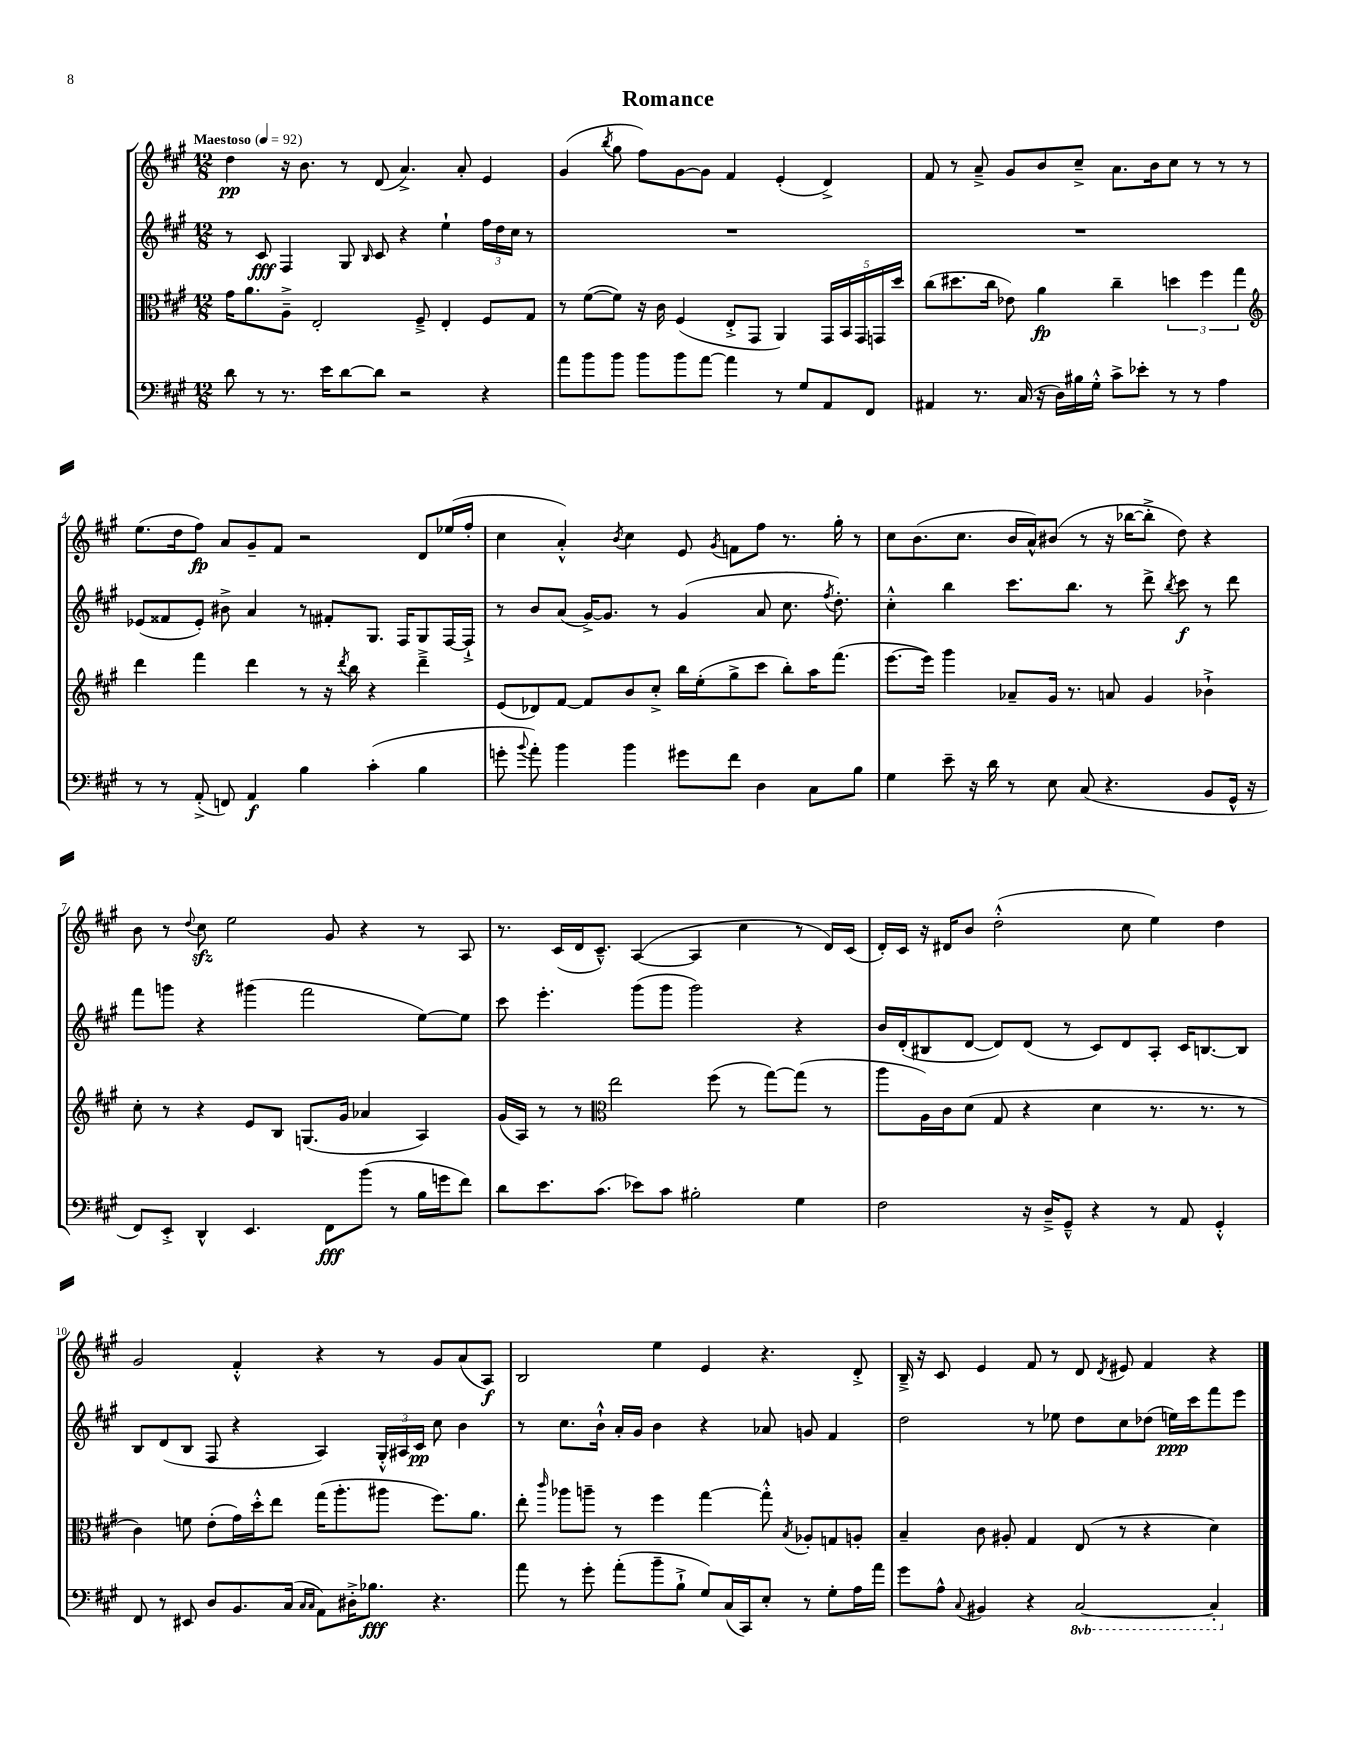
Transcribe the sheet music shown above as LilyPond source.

\header { title = "Romance" }
<<
\new StaffGroup <<
\new Staff = "s0" {
    \clef treble \key a \major \numericTimeSignature \time 12/8 \tempo "Maestoso" 4 = 92
    \autoBeamOff d''4\pp r16 b'8. r8 d'8( a'4.->) a'8-. e'4 |
    gis'4( \acciaccatura { b''8 } gis''8 fis''8[) gis'8~ gis'8] fis'4 e'4-.( d'4->) |
    fis'8 r8 a'8---> gis'8[ b'8 cis''8]---> a'8.[ b'16 cis''8] r8 r8 r8 |
    e''8.[( d''16 fis''8]\fp) a'8[ gis'8-- fis'8] r2 d'8[ ees''16( fis''16]-. |
    cis''4 a'4-.-^) \acciaccatura { b'8 } cis''4 e'8 \acciaccatura { gis'8 } f'8[ fis''8] r8. gis''16-. r8 |
    cis''8[ b'8.( cis''8.] b'16[ a'16-^) bis'8]( r8 r16 bes''16[~ bes''8]-.-> d''8) r4 |
    b'8 r8 \appoggiatura { d''8 } cis''8\sfz e''2 gis'8 r4 r8 a8 |
    r8. cis'16[( d'16 cis'8.]---^) a4~( a4 cis''4 r8 d'16[) cis'16]( |
    d'16[-.) cis'16] r16 dis'16[ b'8] d''2-.-^( cis''8 e''4) d''4 |
    gis'2 fis'4-.-^ r4 r8 gis'8[ a'8( a8]\f) |
    b2 e''4 e'4 r4. d'8-.-> |
    b16---> r16 cis'8 e'4 fis'8 r8 d'8 \acciaccatura { d'8 } eis'8 fis'4 r4 \bar "|." |
}
\new Staff = "s1" {
    \clef treble \key a \major \numericTimeSignature \time 12/8
    \autoBeamOff r8 cis'8\fff fis4 gis8 \grace { b16 } cis'8 r4 e''4-! \tuplet 3/2 { fis''16[ d''16 cis''16] } r8 |
    R1. |
    R1. |
    ees'8[( fisis'8 ees'8]-.) bis'8-> a'4 r8 fis'8[-. gis8.] fis16[ gis8 fis16~ fis16]-!-> |
    r8 b'8[ a'8]( gis'16[~->) gis'8.] r8 gis'4( a'8 cis''8. \acciaccatura { fis''8 } d''8.-.) |
    cis''4-.-^ b''4 cis'''8.[ b''8.] r8 d'''8-> \acciaccatura { b''8 } cis'''8\f r8 d'''8 |
    fis'''8[ g'''8] r4 gis'''4( fis'''2 e''8[~) e''8] |
    cis'''8 e'''4.-. gis'''8[( gis'''8] gis'''2) r4 |
    b'16[ d'16-.( bis8 d'8]~ d'8[) d'8]( r8 cis'8[) d'8 a8]-. cis'16[ b8.~ b8] |
    b8[ d'8( b8] fis8 r4 a4) \tuplet 3/2 { gis16[-.-^ ais16 cis'16]\pp } cis''8 b'4 |
    r8 cis''8.[ b'16]-!-^ a'16[-. gis'16] b'4 r4 aes'8 g'8 fis'4 |
    d''2 r8 ees''8 d''8[ cis''8 des''8]( e''16[\ppp) cis'''16 fis'''8 e'''8] \bar "|." |
}
\new Staff = "s2" {
    \clef alto \key a \major \numericTimeSignature \time 12/8
    \autoBeamOff gis'16[ a'8. a8]---> e2-. fis8---> e4-. fis8[ gis8] |
    r8 fis'8[~( fis'8]) r16 cis'16 fis4( e8[-.-> gis,8] a,4) \tuplet 5/4 { gis,16[ b,16 gis,16 g,16 d''16] } |
    cis''8[( dis''8. cis''16] ees'8) a'4\fp cis''4-- \tuplet 3/2 { d''4 fis''4 gis''4 } |
    \clef treble d'''4 fis'''4 d'''4 r8 r16 \acciaccatura { d'''8 } b''16 r4 d'''4---> |
    e'8[( des'8) fis'8]~ fis'8[ b'8 cis''8]-.-> b''16[ e''16-.( gis''8-> cis'''8] b''8[-.) a''16 fis'''8.]( |
    e'''8.[~ e'''16]) gis'''4 aes'8[-- gis'16] r8. a'8 gis'4 bes'4-!-> |
    cis''8-. r8 r4 e'8[ b8] g8.[( gis'16] aes'4 a4) |
    gis'16[( a16]) r8 r8 \clef alto e''2 fis''8( r8 gis''8[~) gis''8]( r8 |
    a''8[ a16) cis'16 d'8]( gis8 r4 d'4 r8. r8. r8 |
    cis'4) f'8 e'8[-.( gis'16) d''16-.-^ e''8] gis''16[( a''8.-. ais''8] fis''8.[) a'8.] |
    e''8-. \grace { cis'''16 } aes''8[ a''8]-- r8 fis''4 gis''4~ gis''8-.-^ \acciaccatura { b8 } aes8[-. g8 a8]-. |
    b4-- cis'8 ais8-. gis4 e8( r8 r4 d'4) \bar "|." |
}
\new Staff = "s3" {
    \clef bass \key a \major \numericTimeSignature \time 12/8 \set Staff.ottavationMarkups = #ottavation-simple-ordinals
    \autoBeamOff d'8 r8 r8. e'16[ d'8~ d'8] r2 r4 |
    a'8[ b'8 b'8] b'8[ b'8 a'8]~ a'4 r8 gis8[ a,8 fis,8] |
    ais,4 r8. cis16( r16 d16[) bis16 gis16]-.-^ cis'8[-> ees'8]-. r8 r8 a4 |
    r8 r8 a,8-.->( f,8) a,4\f b4 cis'4-.( b4 |
    g'8-. \appoggiatura { b'8 } a'8-.) b'4 b'4 gis'8[ fis'8] d4 cis8[ b8] |
    gis4 e'8-- r16 d'16 r8 e8 cis8( r4. b,8[ gis,16]-^ r16 |
    fis,8[) e,8]-.-> d,4-^ e,4. fis,8[\fff b'8]( r8 b16[ g'16 fis'8]) |
    d'8[ e'8. cis'8.]( ees'8[) cis'8] bis2-. gis4 |
    fis2 r16 d16[---> gis,8]---^ r4 r8 a,8 gis,4-.-^ |
    fis,8 r8 eis,8 d8[ b,8. cis16]( \grace { cis16[ cis16] } a,8[) dis16-.-> bes8.]\fff r4. |
    a'8 r8 gis'8-. a'8[-.( b'8-- b8]-!-> gis8[) cis16( cis,16) e8]-. r8 gis8[-. a16 a'16] |
    gis'8[ a8]-^ \appoggiatura { cis8 } bis,4 r4 \ottava #-1 cis,2~ cis,4-. \ottava #0 \bar "|." |
}
>>
>>
